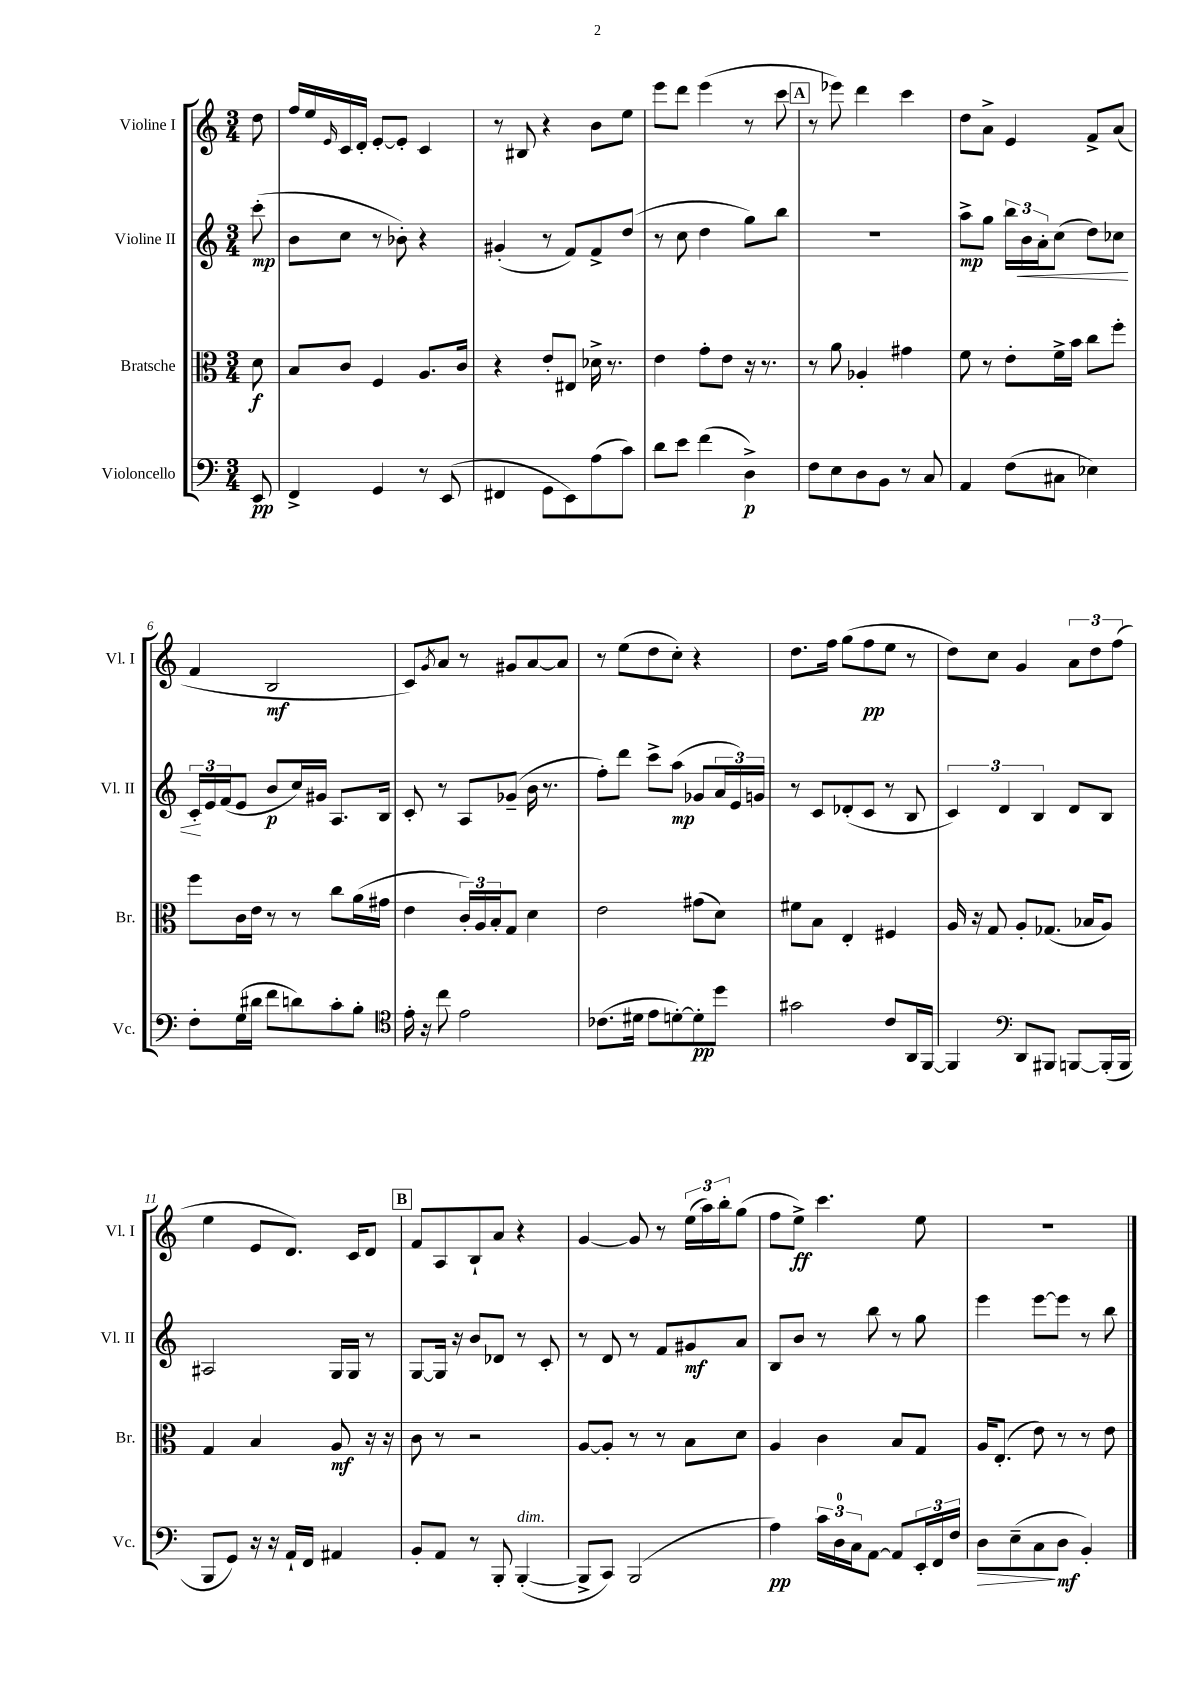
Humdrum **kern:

**kern	**dynam	**kern	**dynam	**kern	**dynam	**kern	**dynam
*part4	*part4	*part3	*part3	*part2	*part2	*part1	*part1
*staff4	*staff4	*staff3	*staff3	*staff2	*staff2	*staff1	*staff1
*I"Violoncello	*	*I"Bratsche	*	*I"Violine II	*	*I"Violine I	*
*I'Vc.	*	*I'Br.	*	*I'Vl. II	*	*I'Vl. I	*
*clefF4	*	*clefC3	*	*clefG2	*	*clefG2	*
*k[]	*	*k[]	*	*k[]	*	*k[]	*
*M3/4	*	*M3/4	*	*M3/4	*	*M3/4	*
=	=	=	=	=	=	=	=
8EE/	pp	8d\	f	(8ccc'\	mp	8dd\	.
=1	=1	=1	=1	=1	=1	=1	=1
4FF^/	.	8B/L	.	8b\L	.	16ff/LL	.
.	.	.	.	.	.	16ee/	.
.	.	.	.	.	.	16qqe/	.
.	.	8c/J	.	8cc\J	.	16c/	.
.	.	.	.	.	.	16d'/JJ	.
4GG/	.	4F/	.	8r	.	[8e'/L	.
.	.	.	.	8b-X'\)	.	8e'/J]	.
8r	.	8.A/L	.	4r	.	4c/	.
(8EE/	.	.	.	.	.	.	.
.	.	16c/Jk	.	.	.	.	.
=2	=2	=2	=2	=2	=2	=2	=2
4FF#X/	.	4r	.	(4g#X'/	.	8r	.
.	.	.	.	.	.	8B#X/	.
8GG\L	.	8e'/L	.	8r	.	4r	.
8EE\)	.	8E#X/J	.	8f/L)	.	.	.
(8A\	.	16d-X^\	.	8f^/	.	8b\L	.
.	.	8.r	.	.	.	.	.
8c\J)	.	.	.	(8dd/J	.	8ee\J	.
=3	=3	=3	=3	=3	=3	=3	=3
8d\L	.	4e\	.	8r	.	8eee\L	.
8e\J	.	.	.	8cc\	.	8ddd\J	.
(4f\	.	8g'\L	.	4dd\	.	(4eee\	.
.	.	8e\J	.	.	.	.	.
4D^\)	p	16r	.	8gg\L)	.	8r	.
.	.	8.r	.	.	.	.	.
.	.	.	.	8bb\J	.	8ccc\	.
!!LO:REH:place=s1:t=A
=4	=4	=4	=4	=4	=4	=4	=4
8F\L	.	8r	.	2.r	.	8r	.
8E\	.	8a\	.	.	.	8eee-X\)	.
8D\	.	4A-X'/	.	.	.	4ddd\	.
8BB\J	.	.	.	.	.	.	.
8r	.	4g#X\	.	.	.	4ccc\	.
8C/	.	.	.	.	.	.	.
=5	=5	=5	=5	=5	=5	=5	=5
4AA/	.	8f\	.	8aa^\L	mp	8dd\L	.
.	.	8r	.	8gg\J	.	8a^\J	.
(8F\L	.	8e'\L	.	24bb\LL	.	4e/	.
!	!	!	!	!	!LO:HP:b	!	!
.	.	.	.	24b\	<	.	.
.	.	.	.	24a'\J	.	.	.
8C#X\J	.	16f^\L	.	(8cc\J	.	.	.
.	.	16b\JJ	.	.	.	.	.
4E-X\)	.	8cc\L	.	8dd\L)	.	8f^/L	.
.	.	8ff'\J	.	8cc-X\J	.	(8a/J	.
!!LO:LB:g=z
=6	=6	=6	=6	=6	=6	=6	=6
8F'\L	.	8ff\L	.	24c'/LL	.	4f/	.
.	.	.	.	24e/	[	.	.
.	.	.	.	(24f/J	.	.	.
(16G\L	.	16c\L	.	8e/J	.	.	.
16d#X\JJ	.	16e\JJ	.	.	.	.	.
8f\L	.	8r	.	8b/L	p	2B/	mf
8dn\)	.	8r	.	16cc/L)	.	.	.
.	.	.	.	16g#X/JJ	.	.	.
8c'\	.	8cc\L	.	8.A/L	.	.	.
8B'\J	.	(16a\L	.	.	.	.	.
.	.	16g#X\JJ	.	16B/Jk	.	.	.
=7	=7	=7	=7	=7	=7	=7	=7
*clefC4	*	*	*	*	*	*	*
16e'\	.	4e\	.	8c'/	.	8c/L)	.
16r	.	.	.	.	.	.	.
.	.	.	.	.	.	8qg/	.
8cc\	.	.	.	8r	.	8a/J	.
2e\	.	24c'/LL)	.	8A/L	.	8r	.
.	.	24A/	.	.	.	.	.
.	.	24B'/J	.	.	.	.	.
.	.	8G/J	.	(8g-X~/J	.	8g#X/L	.
.	.	4d\	.	16b\	.	[8a/	.
.	.	.	.	8.r	.	.	.
.	.	.	.	.	.	8a/J]	.
=8	=8	=8	=8	=8	=8	=8	=8
(8.c-X\L	.	2e\	.	8ff'\L)	.	8r	.
.	.	.	.	8ddd\J	.	(8ee\L	.
16d#X\Jk	.	.	.	.	.	.	.
8e\L	.	.	.	8ccc^\L	.	8dd\	.
[8dn'\)	.	.	.	(8aa\J	mp	8cc'\J)	.
8d'\]	pp	(8g#X\L	.	8g-X/L	.	4r	.
8dd\J	.	8d\J)	.	24a/L	.	.	.
.	.	.	.	24e/)	.	.	.
.	.	.	.	24gn/JJ	.	.	.
=9	=9	=9	=9	=9	=9	=9	=9
2g#X\	.	8f#X\L	.	8r	.	8.dd\L	.
.	.	8B\J	.	8c/L	.	.	.
.	.	.	.	.	.	16ff\Jk	.
.	.	4E'/	.	(8d-X'/	.	(8gg\L	.
.	.	.	.	8c/J	.	8ff\	pp
8c/L	.	4F#X/	.	8r	.	8ee\J	.
16AA/L	.	.	.	8B/	.	8r	.
[16FF/JJ	.	.	.	.	.	.	.
=10	=10	=10	=10	=10	=10	=10	=10
4FF/]	.	16A/	.	6c/)	.	8dd\L)	.
.	.	16r	.	.	.	.	.
.	.	8G/	.	.	.	8cc\J	.
.	.	.	.	6d/	.	.	.
*clefF4	*	*	*	*	*	*	*
8DD/L	.	8A'/L	.	.	.	4g/	.
.	.	.	.	6B/	.	.	.
8BBB#X/J	.	(8.G-X/J	.	.	.	.	.
[8BBBn/L	.	.	.	8d/L	.	12a\L	.
.	.	16B-X/KL	.	.	.	.	.
.	.	.	.	.	.	12dd\	.
(16BBB'/L]	.	8A/J)	.	8B/J	.	.	.
.	.	.	.	.	.	(12ff\J	.
16BBB/JJ	.	.	.	.	.	.	.
!!LO:LB:g=z
=11	=11	=11	=11	=11	=11	=11	=11
8BBB/L	.	4G/	.	2A#X/	.	4ee\	.
8GG/J)	.	.	.	.	.	.	.
16r	.	4B/	.	.	.	8e/L	.
16r	.	.	.	.	.	.	.
16AA`/LL	.	.	.	.	.	8.d/J)	.
16FF/JJ	.	.	.	.	.	.	.
4AA#X/	.	8A/	mf	16G/LL	.	.	.
.	.	.	.	16G/JJ	.	16c/KL	.
.	.	16r	.	8r	.	8d/J	.
.	.	16r	.	.	.	.	.
!!LO:REH:place=s1:t=B
=12	=12	=12	=12	=12	=12	=12	=12
8BB'/L	.	8c\	.	[8G/L	.	8f/L	.
8AA/J	.	8r	.	16G/Jk]	.	8A/	.
.	.	.	.	16r	.	.	.
8r	.	2r	.	8b/L	.	8B`/	.
8BBB'/	.	.	.	8d-X/J	.	8a/J	.
!LO:TX:a:i:t=dim.	!	!	!	!	!	!	!
([4BBB'/	.	.	.	8r	.	4r	.
.	.	.	.	8c'/	.	.	.
=13	=13	=13	=13	=13	=13	=13	=13
8BBB^/L]	.	[8A/L	.	8r	.	[4g/	.
8CC/J)	.	8A'/J]	.	8d/	.	.	.
(2BBB/	.	8r	.	8r	.	8g/]	.
.	.	8r	.	8f/L	.	8r	.
.	.	8B\L	.	8g#X/	mf	(24ee\LL	.
.	.	.	.	.	.	24aa\)	.
.	.	.	.	.	.	24bb'\J	.
.	.	8d\J	.	8a/J	.	(8gg\J	.
=14	=14	=14	=14	=14	=14	=14	=14
4A\)	pp	4A/	.	8B/L	.	8ff\L	.
.	.	.	.	8b/J	.	8ee^\J)	ff
24c\LL	.	4c\	.	8r	.	4.ccc\	.
24D\	.	.	.	.	.	.	.
24C\J	.	.	.	.	.	.	.
[8AA\J	.	.	.	8bb\	.	.	.
8AA/L]	.	8B/L	.	8r	.	.	.
24EE'/L	.	8G/J	.	8gg\	.	8ee\	.
24FF/	.	.	.	.	.	.	.
24F/JJ	.	.	.	.	.	.	.
=15	=15	=15	=15	=15	=15	=15	=15
!	!LO:HP:b	!	!	!	!	!	!
8D\L	>	16A/KL	.	4eee\	.	2.r	.
.	.	(8.E'/J	.	.	.	.	.
(8E~\	.	.	.	.	.	.	.
8C\	.	8e\)	.	[8eee\L	.	.	.
8D\J	] mf	8r	.	8eee\J]	.	.	.
4BB'/)	.	8r	.	8r	.	.	.
.	.	8e\	.	8bb\	.	.	.
==	==	==	==	==	==	==	==
*-	*-	*-	*-	*-	*-	*-	*-
